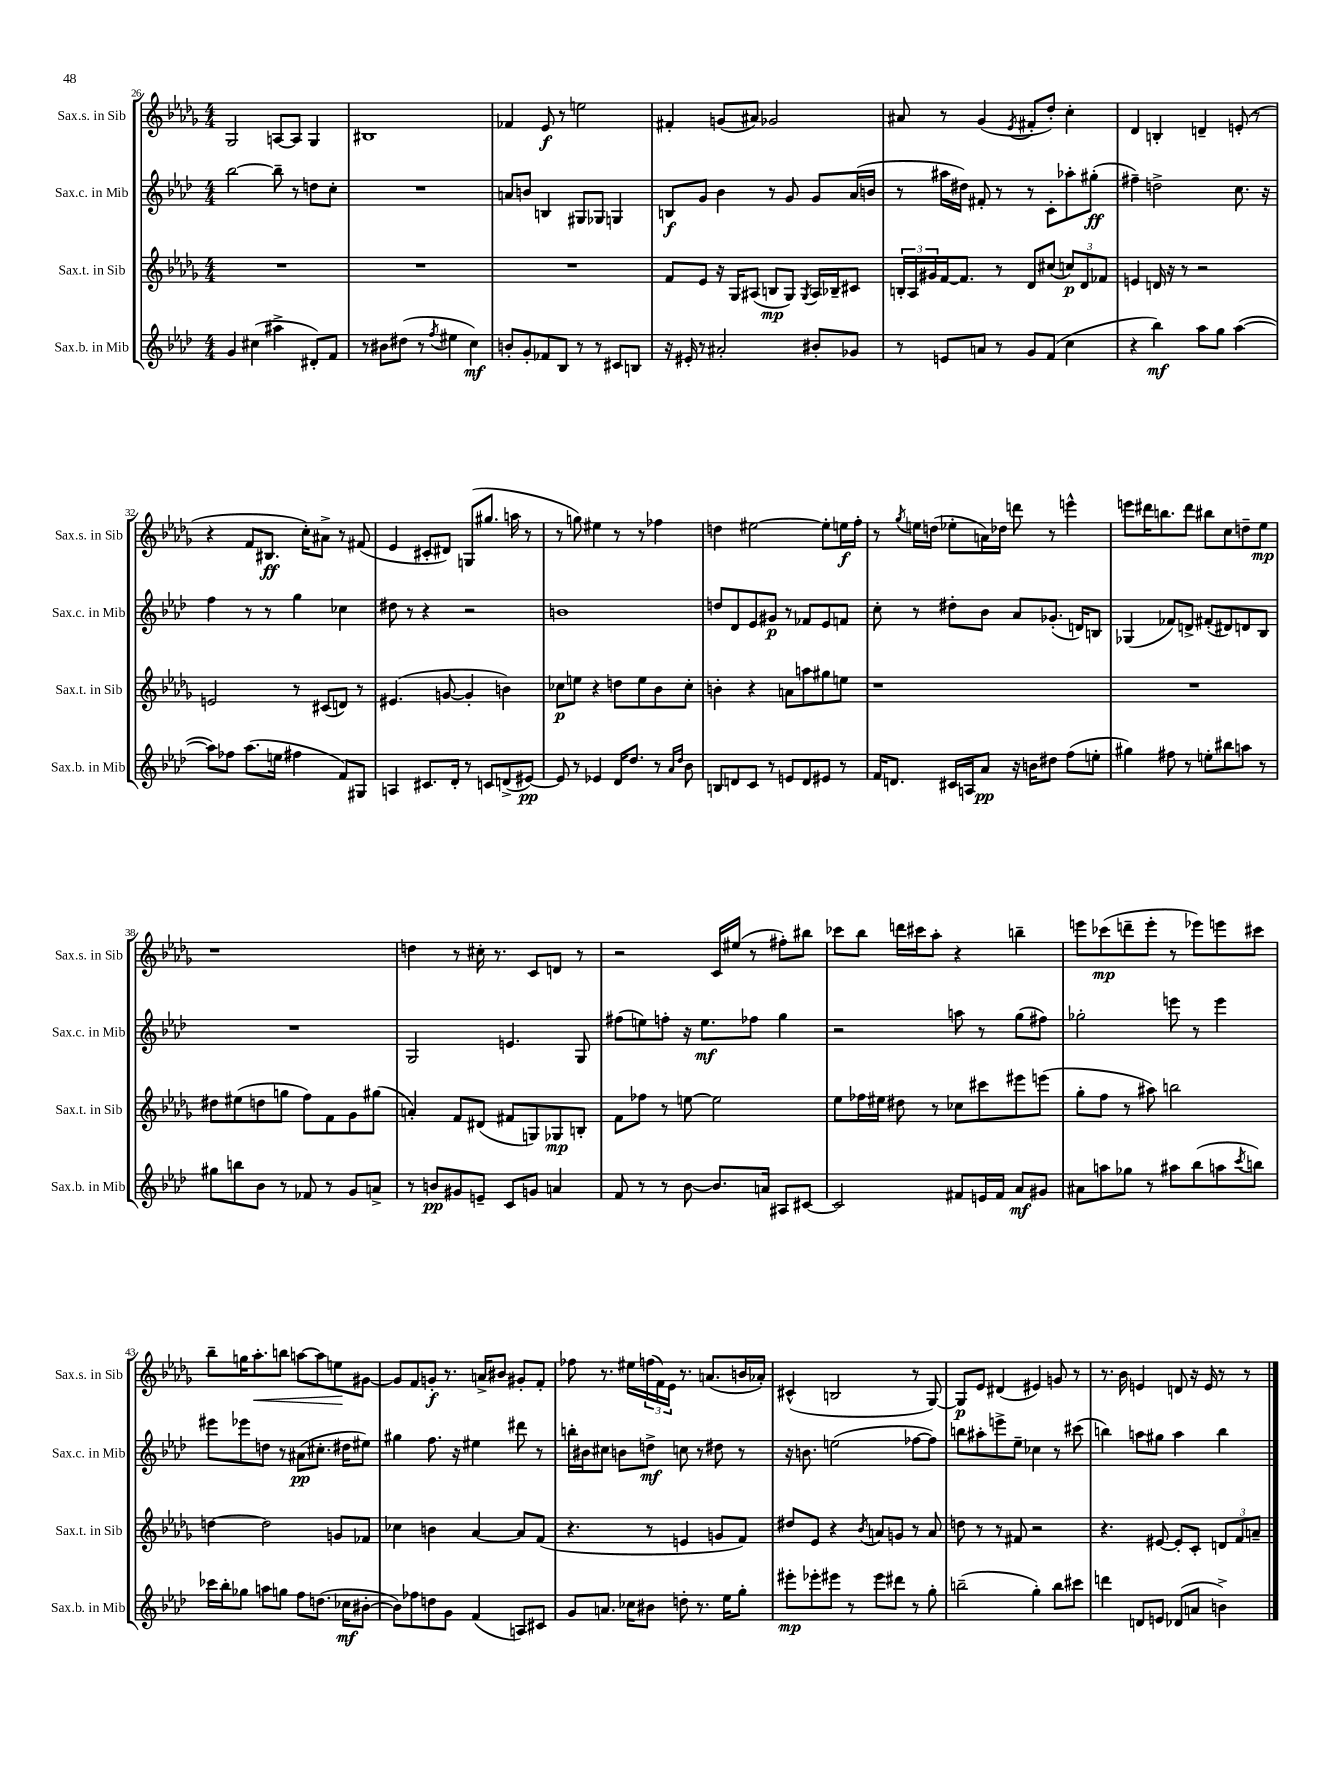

**kern	**dynam	**kern	**dynam	**kern	**dynam	**kern	**dynam
*part4	*part4	*part3	*part3	*part2	*part2	*part1	*part1
*staff4	*staff4	*staff3	*staff3	*staff2	*staff2	*staff1	*staff1
*I"Sax.b. in Mib	*	*I"Sax.t. in Sib	*	*I"Sax.c. in Mib	*	*I"Sax.s. in Sib	*
*I'Sax.b. in Mib	*	*I'Sax.t. in Sib	*	*I'Sax.c. in Mib	*	*I'Sax.s. in Sib	*
*clefG2	*	*clefG2	*	*clefG2	*	*clefG2	*
*k[b-e-a-d-]	*	*k[b-e-a-d-g-]	*	*k[b-e-a-d-]	*	*k[b-e-a-d-g-]	*
*M4/4	*	*M4/4	*	*M4/4	*	*M4/4	*
=26	=26	=26	=26	=26	=26	=26	=26
4g/	.	1r	.	[2bb-\	.	2G-/	.
(4cc#X\	.	.	.	.	.	.	.
4aa#X^\	.	.	.	8bb-~\]	.	[8An/L	.
.	.	.	.	8r	.	8A/J]	.
8d#X'/L)	.	.	.	8ddn\L	.	4G-/	.
8f/J	.	.	.	8cc'\J	.	.	.
=27	=27	=27	=27	=27	=27	=27	=27
8r	.	1r	.	1r	.	1B#X	.
8b#X\L	.	.	.	.	.	.	.
(8dd#X\J	.	.	.	.	.	.	.
8r	.	.	.	.	.	.	.
8qff/	.	.	.	.	.	.	.
4ee#X\	.	.	.	.	.	.	.
4cc\)	mf	.	.	.	.	.	.
=28	=28	=28	=28	=28	=28	=28	=28
8bn'/L	.	1r	.	8an/L	.	4f-X/	.
8g'/	.	.	.	8bn/J	.	.	.
8f-X/	.	.	.	4Bn/	.	8e-/	f
8B-/J	.	.	.	.	.	8r	.
8r	.	.	.	8G#X/L	.	2een\	.
8r	.	.	.	8G-X/J	.	.	.
8c#X/L	.	.	.	4Gn/	.	.	.
8Bn/J	.	.	.	.	.	.	.
=29	=29	=29	=29	=29	=29	=29	=29
16r	.	8f/L	.	8Bn/L	f	4f#X'/	.
16e#X'/	.	.	.	.	.	.	.
8r	.	8e-/J	.	8g/J	.	.	.
2a#X'/	.	16r	.	4b-\	.	(8gn/L	.
.	.	16G-/KL	.	.	.	.	.
.	.	(8A#X/J	.	.	.	8a#X/J)	.
.	.	8Bn/L	mp	8r	.	2g-X/	.
.	.	8G-/J)	.	8g/	.	.	.
.	.	8qG-/	.	.	.	.	.
8b#X'/L	.	16A#/LL	.	8g/L	.	.	.
.	.	16B-X~/J	.	.	.	.	.
8g-X/J	.	8c#X/J	.	(16a-/L	.	.	.
.	.	.	.	16bn/JJ	.	.	.
=30	=30	=30	=30	=30	=30	=30	=30
8r	.	24Bn'/LL	.	8r	.	8a#X/	.
.	.	24A-/	.	.	.	.	.
.	.	24g#X/	.	.	.	.	.
8en/L	.	[16f/J	.	16aa#X\LL	.	8r	.
.	.	8.f/J]	.	16dd#X\JJ)	.	.	.
8an/J	.	.	.	8f#X'/	.	(4g-/	.
8r	.	8r	.	8r	.	.	.
.	.	.	.	.	.	8qe-/	.
8g/L	.	8d-/L	.	8r	.	8f#X'/L	.
(8f/J	.	(8cc#X/J	.	8c'\L	.	8dd-'/J)	.
4cc\	.	12ccn/L)	p	8aa-X'\	.	4cc'\	.
.	.	12d-/	.	.	.	.	.
.	.	.	.	(8gg#X'\J	ff	.	.
.	.	12f-X/J	.	.	.	.	.
=31	=31	=31	=31	=31	=31	=31	=31
4r	.	4en/	.	4ff#X~\)	.	4d-/	.
4bb-\)	mf	16dn/	.	2ddn^\	.	4Bn'/	.
.	.	16r	.	.	.	.	.
.	.	8r	.	.	.	.	.
8aa-\L	.	2r	.	.	.	4dn~/	.
8gg\J	.	.	.	.	.	.	.
([4aa-\	.	.	.	8.cc\	.	(8en'/	.
.	.	.	.	.	.	8r	.
.	.	.	.	16r	.	.	.
!!LO:LB:g=z
=32	=32	=32	=32	=32	=32	=32	=32
8aa-\L])	.	2en/	.	4ff\	.	4r	.
8ff-X\J	.	.	.	.	.	.	.
(8.aa-\L	.	.	.	8r	.	8f/L	.
.	.	.	.	8r	.	8.B#X/J	ff
16een\Jk	.	.	.	.	.	.	.
4ff#X\	.	8r	.	4gg\	.	.	.
.	.	.	.	.	.	16cc'\KL)	.
.	.	(8c#X/L	.	.	.	8a#X^\J	.
8f/L)	.	8dn/J)	.	4cc-X\	.	8r	.
8G#X/J	.	8r	.	.	.	(8f#X/	.
=33	=33	=33	=33	=33	=33	=33	=33
4An/	.	(4.e#X/	.	8dd#X\	.	4e-/	.
.	.	.	.	8r	.	.	.
8.c#X/L	.	.	.	4r	.	8c#X'/L	.
.	.	[8gn/	.	.	.	8d#X/J)	.
16d-'/Jk	.	.	.	.	.	.	.
8r	.	4g'/]	.	2r	.	(8Gn/L	.
8cn/L	.	.	.	.	.	8.gg#X/J	.
(8dn^/	.	4bn\)	.	.	.	.	.
.	.	.	.	.	.	16aan\	.
[8e#X/J)	pp	.	.	.	.	8r	.
=34	=34	=34	=34	=34	=34	=34	=34
8e#/]	.	8cc-X\L	p	1bn	.	8r	.
8r	.	8een\J	.	.	.	8ggn\)	.
4e-X/	.	4r	.	.	.	4ee#X\	.
16d-/KL	.	8ddn\L	.	.	.	8r	.
8.dd-/J	.	.	.	.	.	.	.
.	.	8ee\	.	.	.	8r	.
8r	.	8b-\	.	.	.	4ff-X\	.
16qqa-/LL	.	.	.	.	.	.	.
16qqdd-/JJ	.	.	.	.	.	.	.
8b-\	.	8cc-'\J	.	.	.	.	.
=35	=35	=35	=35	=35	=35	=35	=35
8Bn/L	.	4bn'\	.	8ddn/L	.	4ddn\	.
8dn/	.	.	.	8d-/	.	.	.
8c/J	.	4r	.	8e-/	.	[2ee#X\	.
8r	.	.	.	8g#X/J	p	.	.
8en/L	.	8an\L	.	8r	.	.	.
8d/	.	8aan\	.	8f-X/L	.	.	.
8e#X/J	.	8gg#X\	.	8e-/	.	8ee#'\L]	.
8r	.	8een\J	.	8fn/J	.	16een\L	f
.	.	.	.	.	.	16ff'\JJ	.
=36	=36	=36	=36	=36	=36	=36	=36
16f/KL	.	1r	.	8cc'\	.	8r	.
8.dn/J	.	.	.	.	.	.	.
.	.	.	.	.	.	8qgg-/	.
.	.	.	.	8r	.	16een\LL	.
.	.	.	.	.	.	(16ddn\JJ	.
16c#X/LL	.	.	.	8dd#X'\L	.	8ee-X'\L	.
16An/J	.	.	.	.	.	.	.
8a-/J	pp	.	.	8b-\J	.	16an\L)	.
.	.	.	.	.	.	16dd-X\JJ	.
16r	.	.	.	8a-/L	.	8dddn\	.
16bn\KL	.	.	.	.	.	.	.
8dd#X\J	.	.	.	(8.g-X'/J	.	8r	.
(8ff\L	.	.	.	.	.	4eeen^^\	.
.	.	.	.	16dn/KL)	.	.	.
8een'\J	.	.	.	8Bn/J	.	.	.
=37	=37	=37	=37	=37	=37	=37	=37
4gg#X\)	.	1r	.	(4G-X/	.	8eeen\L	.
.	.	.	.	.	.	16ddd#X\K	.
.	.	.	.	.	.	8.bbn\	.
8ff#X\	.	.	.	8f-X/L)	.	.	.
8r	.	.	.	8dn^/J	.	8ddd#\J	.
8een'\L	.	.	.	(8f#X'/L	.	8bb#X\L	.
8bb#X\	.	.	.	8d#X/)	.	8cc\	.
8aan\J	.	.	.	8dn/	.	8ddn~\	.
8r	.	.	.	8B-/J	.	8ee-\J	mp
!!LO:LB:g=z
=38	=38	=38	=38	=38	=38	=38	=38
8gg#X\L	.	8dd#X\L	.	1r	.	1r	.
8bbn\	.	(8ee#X\	.	.	.	.	.
8b-\J	.	8ddn\	.	.	.	.	.
8r	.	8ggn\J	.	.	.	.	.
8f-X/	.	8ff\L)	.	.	.	.	.
8r	.	8f\	.	.	.	.	.
8g/L	.	8g-\	.	.	.	.	.
8an^/J	.	(8gg#X\J	.	.	.	.	.
=39	=39	=39	=39	=39	=39	=39	=39
8r	.	4an'/)	.	2G/	.	4ddn\	.
8bn/L	pp	.	.	.	.	.	.
8g#X/	.	8f/L	.	.	.	8r	.
8en~/J	.	(8d#X/J	.	.	.	16cc#X'\	.
.	.	.	.	.	.	8.r	.
8c/L	.	8f#X/L	.	4.en/	.	.	.
8gn/J	.	8Gn/)	.	.	.	8c/L	.
4an/	.	8G-X/	mp	.	.	8dn/J	.
.	.	8Bn'/J	.	8G/	.	8r	.
=40	=40	=40	=40	=40	=40	=40	=40
8f/	.	8f\L	.	(8ff#X\L	.	2r	.
8r	.	8ff-X\J	.	8een\)	.	.	.
8r	.	8r	.	8ffn'\J	.	.	.
[8b-\	.	[8een\	.	16r	.	.	.
.	.	.	.	8.ee\L	mf	.	.
8.b-/L]	.	2ee\]	.	.	.	16c/LL	.
.	.	.	.	.	.	(16ee#X/JJ	.
.	.	.	.	8ff-X\J	.	8r	.
16an/Jk	.	.	.	.	.	.	.
8A#X/L	.	.	.	4gg\	.	8ff#X'\L)	.
[8c#X/J	.	.	.	.	.	8bb#X\J	.
=41	=41	=41	=41	=41	=41	=41	=41
2c#/]	.	8ee-\L	.	2r	.	8ccc-X\L	.
.	.	16ff-X\L	.	.	.	8bb-\J	.
.	.	16ee#X\JJ	.	.	.	.	.
.	.	8dd#X\	.	.	.	16dddn\LL	.
.	.	.	.	.	.	16ccc#X\J	.
.	.	8r	.	.	.	8aa-'\J	.
8f#X/L	.	8cc-X\L	.	8aan\	.	4r	.
16en/L	.	8ccc#X\	.	8r	.	.	.
16f#/JJ	.	.	.	.	.	.	.
8a-/L	mf	8eee#X\	.	(8gg\L	.	4bbn~\	.
8g#X/J	.	(8eeen\J	.	8ff#X\J)	.	.	.
=42	=42	=42	=42	=42	=42	=42	=42
8a#X\L	.	8gg-'\L	.	2gg-X'\	.	8eeen\L	.
8aan\	.	8ff\J	.	.	.	(8ccc-X\	mp
8gg-X\J	.	8r	.	.	.	8dddn~\	.
8r	.	8aa#X\)	.	.	.	8eee'\J	.
8aa#X\L	.	2bbn\	.	8eeen\	.	8r	.
(8bb-\	.	.	.	8r	.	8eee-X\L)	.
8aan\	.	.	.	4eee\	.	8eeen\	.
8qccc/	.	.	.	.	.	.	.
8bbn\J)	.	.	.	.	.	8ccc#X\J	.
!!LO:LB:g=z
=43	=43	=43	=43	=43	=43	=43	=43
16ccc-X\LL	.	[4ddn\	.	8eee#X\L	.	8bb-~\L	.
16bb-'\J	.	.	.	.	.	.	.
8gg-X\J	.	.	.	8eee-X\	.	16ggn\K	.
!	!	!	!	!	!	!	!LO:HP:b
.	.	.	.	.	.	8.aa-'\	<
8aan\L	.	2dd\]	.	8ddn\J	.	.	.
8ggn\J	.	.	.	8r	.	8bbn\J	.
8ff\L	.	.	.	(8a#X\L	pp	[8aan\L	.
(8.ddn\J	.	.	.	8.cc#X'\J	.	8aa\]	.
.	.	8gn/L	.	.	.	8een\	.
16cc-X\KL	mf	.	.	16dd#X\KL	.	.	.
[8b#X'\J	.	8f-X/J	.	8ee#X\J)	.	[8g#X\J	[
=44	=44	=44	=44	=44	=44	=44	=44
8b#\L])	.	4cc-X\	.	4gg#X\	.	8g#/L]	.
8ff-X\	.	.	.	.	.	8f/	.
8ddn\	.	4bn\	.	8.ff\	.	8gn'/J	f
8g\J	.	.	.	.	.	8.r	.
.	.	.	.	16r	.	.	.
(4f/	.	[4a-/	.	4ee#X\	.	.	.
.	.	.	.	.	.	16an^/KL	.
.	.	.	.	.	.	8b#X/J	.
8An/L)	.	8a-/L]	.	8ddd#X\	.	8g#X'/L	.
8c#X/J	.	(8f/J	.	8r	.	8f'/J	.
=45	=45	=45	=45	=45	=45	=45	=45
8g/L	.	4.r	.	16bbn'\LL	.	8ff-X\	.
.	.	.	.	16b#X\J	.	.	.
8.an/J	.	.	.	8cc#X\J	.	8.r	.
.	.	.	.	8bn\L	.	.	.
16cc-X\KL	.	.	.	.	.	16ee#X\LL	.
8b#X\J	.	8r	.	8ddn^\J	mf	(24ffn\	.
.	.	.	.	.	.	24f\)	.
.	.	.	.	.	.	24e-\JJ	.
8ddn'\	.	4en/	.	8ccn\	.	8.r	.
8.r	.	.	.	8r	.	.	.
.	.	.	.	.	.	(8.an/L	.
.	.	8gn/L	.	8dd#X\	.	.	.
16ee-\KL	.	.	.	.	.	.	.
8gg'\J	.	8f/J)	.	8r	.	16bn/L	.
.	.	.	.	.	.	16a-X'/JJ)	.
=46	=46	=46	=46	=46	=46	=46	=46
8eee#X'\L	mp	8dd#X/L	.	16r	.	(4c#X^^/	.
.	.	.	.	8.bn\	.	.	.
8eee-X'\	.	8e-/J	.	.	.	.	.
8eee#X\J	.	4r	.	(2een\	.	2Bn/	.
8r	.	.	.	.	.	.	.
.	.	8qb-/	.	.	.	.	.
8eee#\L	.	8an/L	.	.	.	.	.
8ddd#X\J	.	8gn/J	.	.	.	.	.
8r	.	8r	.	[8ff-X\L	.	8r	.
8gg'\	.	8a/	.	8ff-\J])	.	[8G-/)	.
=47	=47	=47	=47	=47	=47	=47	=47
(2bbn~\	.	8ddn\	.	8bbn\L	.	8G-/L]	p
.	.	8r	.	8aa#X'\	.	8e-/J	.
.	.	8r	.	8eeen^\	.	(4d#X/	.
.	.	8f#X/	.	8ee-~\J	.	.	.
4gg'\)	.	2r	.	4cc-X\	.	4e#X/)	.
8bb\L	.	.	.	8r	.	8gn/	.
8ccc#X\J	.	.	.	(8ccc#X\	.	8r	.
=48	=48	=48	=48	=48	=48	=48	=48
4dddn\	.	4.r	.	4bbn\)	.	8.r	.
.	.	.	.	.	.	16b-\	.
8dn/L	.	.	.	8aan\L	.	4en/	.
8en/J	.	[8e#X/	.	8gg#X\J	.	.	.
(8d-X/L	.	8e#'/L]	.	4aa\	.	8dn/	.
8an/J	.	8c'/J	.	.	.	16r	.
.	.	.	.	.	.	16e/	.
4bn^\)	.	12dn/L	.	4bb\	.	8r	.
.	.	12f/	.	.	.	.	.
.	.	.	.	.	.	8r	.
.	.	12an~/J	.	.	.	.	.
==	==	==	==	==	==	==	==
*-	*-	*-	*-	*-	*-	*-	*-
